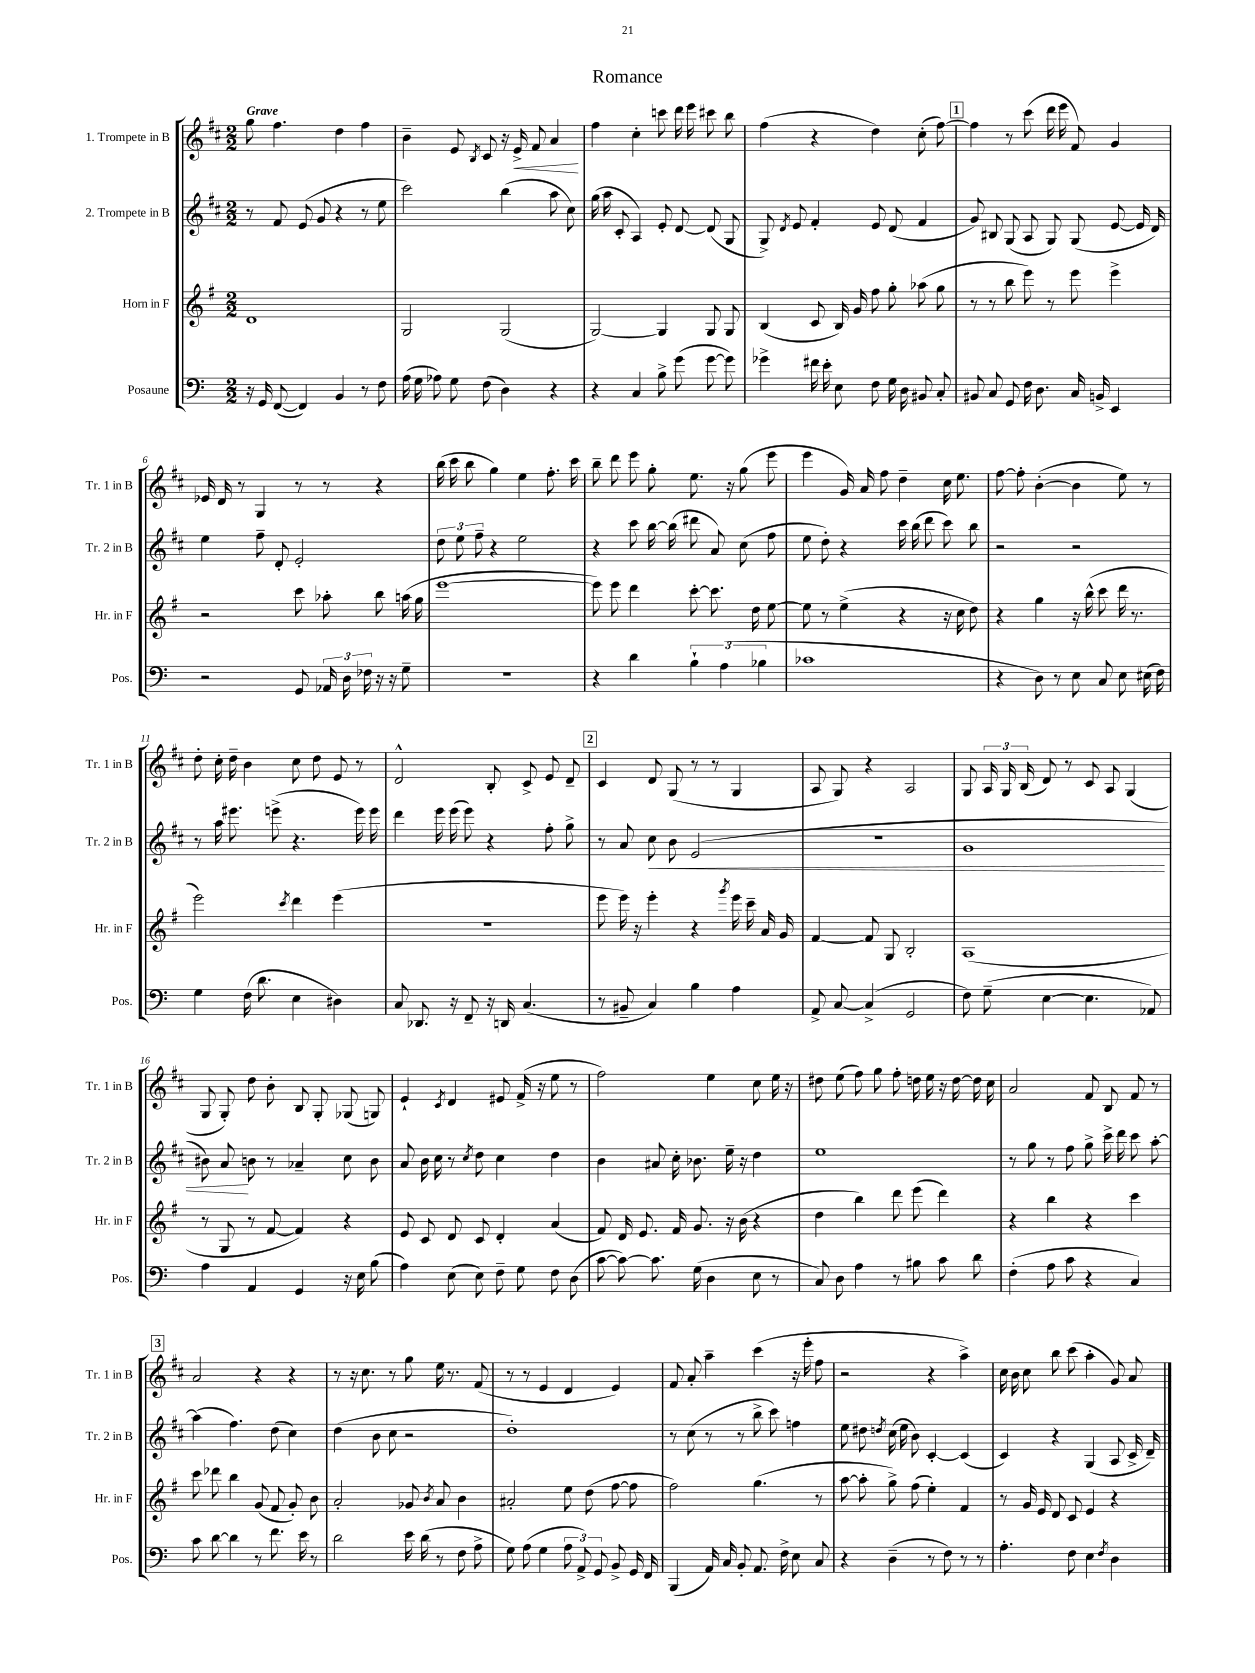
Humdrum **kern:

**kern	**kern	**kern	**dynam	**kern	**dynam
*part4	*part3	*part2	*part2	*part1	*part1
*staff4	*staff3	*staff2	*staff2	*staff1	*staff1
*I"Posaune	*I"Horn in F	*I"2. Trompete in B	*	*I"1. Trompete in B	*
*I'Pos.	*I'Hr. in F	*I'Tr. 2 in B	*	*I'Tr. 1 in B	*
*clefF4	*clefG2	*clefG2	*	*clefG2	*
*k[]	*k[f#]	*k[f#c#]	*	*k[f#c#]	*
*M2/2	*M2/2	*M2/2	*	*M2/2	*
=1	=1	=1	=1	=1	=1
!	!	!	!	!LO:TX:a:B:t=Grave	!
16r	1d	8r	.	8gg\	.
16GG/	.	.	.	.	.
([8FF/	.	8f#/	.	4.ff#\	.
4FF/])	.	(8e/	.	.	.
.	.	8g/	.	.	.
4BB/	.	4r	.	4dd\	.
8r	.	8r	.	4ff#\	.
8F\	.	8ee\	.	.	.
=2	=2	=2	=2	=2	=2
(16A\	2G/	2ccc#\)	.	4b~\	.
16G\	.	.	.	.	.
8A-X\)	.	.	.	.	.
8G\	.	.	.	8e/	.
.	.	.	.	8qB/	.
(8F\	.	.	.	8c#/	.
4D\)	(2G/	(4bb\	.	16r	.
!	!	!	!	!	!LO:HP:b
.	.	.	.	16e^/	<
.	.	.	.	8f#/	.
4r	.	8aa\	.	4a/	.
.	.	8cc#\)	.	.	.
.	.	.	.	.	[
=3	=3	=3	=3	=3	=3
4r	[2G/)	(16gg\	.	4ff#\	.
.	.	16aa\	.	.	.
.	.	8c#'/	.	.	.
4C/	.	4A/)	.	4cc#'\	.
8B^\	4G/]	8e'/	.	8cccn\	.
(8g\	.	[8d/	.	16ddd\	.
.	.	.	.	16eee\	.
[8g\	8G/	(8d/]	.	8ccc#X\	.
8g\])	8G/	8G/	.	8bb\	.
=4	=4	=4	=4	=4	=4
4g-X^\	(4B/	8G^/)	.	(4ff#\	.
.	.	8qd/	.	.	.
.	.	8e/	.	.	.
16f#X\	8c/	4f#'/	.	4r	.
16e'\	.	.	.	.	.
8E\	16B/)	.	.	.	.
.	16g/	.	.	.	.
8F\	8ff#\	8e/	.	4dd\)	.
16G\	8gg'\	(8d/	.	.	.
16D\	.	.	.	.	.
8BB#X/	(8aa-X\	4f#/	.	(8cc#'\	.
8C'/	8gg\	.	.	[8ff#\)	.
!!LO:REH:place=s1:t=1
=5	=5	=5	=5	=5	=5
8BB#X/	8r	8g/)	.	4ff#\]	.
8C/	8r	8B#X/	.	.	.
8GG/	8bb\	(8G/	.	8r	.
16F\	8eee\)	8A/	.	(8ccc#\	.
8.D\	.	.	.	.	.
.	8r	8G/)	.	16ddd\	.
.	.	.	.	16eee\	.
16C/	8eee\	(8G/	.	8f#/)	.
16BBn^/	.	.	.	.	.
4EE/	4eee^\	[8e/	.	4g/	.
.	.	16e/]	.	.	.
.	.	16d/)	.	.	.
!!LO:LB:g=z
=6	=6	=6	=6	=6	=6
2r	2r	4ee\	.	16e-X/	.
.	.	.	.	16d/	.
.	.	.	.	8r	.
.	.	8ff#~\	.	4G/	.
.	.	8d'/	.	.	.
8GG/	8ccc\	2e'/	.	8r	.
24AA-X/	8aa-X'\	.	.	8r	.
24D\	.	.	.	.	.
24F-X\	.	.	.	.	.
16r	8bb\	.	.	4r	.
16r	.	.	.	.	.
8G~\	(16aan\	.	.	.	.
.	16gg\	.	.	.	.
=7	=7	=7	=7	=7	=7
1r	[1eee	12dd\	.	(16bb\	.
.	.	.	.	16ccc#\	.
.	.	12ee\	.	.	.
.	.	.	.	8bb\	.
.	.	12ff#~\	.	.	.
.	.	4r	.	4gg\)	.
.	.	2ee\	.	4ee\	.
.	.	.	.	8.ff#'\	.
.	.	.	.	16ccc#\	.
=8	=8	=8	=8	=8	=8
4r	8eee\])	4r	.	8bb~\	.
.	8eee\	.	.	8ddd\	.
4d\	4ddd\	8ccc#\	.	8eee\	.
.	.	[16bb\	.	8gg'\	.
.	.	(16bb\]	.	.	.
6B`\	[8ccc'\	8ddd#X\	.	8.ee\	.
.	8.ccc\]	8a/)	.	.	.
(6A\	.	.	.	.	.
.	.	.	.	16r	.
.	.	(8cc#\	.	(8gg\	.
.	16dd\	.	.	.	.
6B-X\	.	.	.	.	.
.	[8ee\	8ff#\	.	8eee\	.
=9	=9	=9	=9	=9	=9
1c-X	8ee\]	8ee\	.	4eee\	.
.	8r	8dd'\)	.	.	.
.	(4ee^\	4r	.	16g/)	.
.	.	.	.	16a/	.
.	.	.	.	8ff#\	.
.	4r	16ccc#\	.	4dd~\	.
.	.	(16bb\	.	.	.
.	.	8ddd\	.	.	.
.	16r	8ccc#\)	.	16cc#\	.
.	16cc\	.	.	8.ee\	.
.	8dd\)	8bb\	.	.	.
=10	=10	=10	=10	=10	=10
4r	4r	2r	.	[8ff#\	.
.	.	.	.	8ff#'\]	.
8D\)	4gg\	.	.	([4b'\	.
8r	.	.	.	.	.
8E\	16r	2r	.	4b\]	.
.	(16bb^^\	.	.	.	.
8C/	8ccc\	.	.	.	.
8E\	16ddd\	.	.	8ee\)	.
.	8.r	.	.	.	.
(16E#X\	.	.	.	8r	.
16F\)	.	.	.	.	.
!!LO:LB:g=z
=11	=11	=11	=11	=11	=11
4G\	2eee\)	8r	.	8dd'\	.
.	.	16aa\	.	16cc#'\	.
.	.	8.eee#X\	.	16dd~\	.
(16F\	.	.	.	4b\	.
8.d\	.	.	.	.	.
.	.	(8eeen^\	.	.	.
.	8qccc/	.	.	.	.
4E\	4ddd\	4.r	.	8cc#\	.
.	.	.	.	8dd\	.
4D#X\)	(4eee\	.	.	8e/	.
.	.	16eee\)	.	8r	.
.	.	16eee\	.	.	.
=12	=12	=12	=12	=12	=12
8C/	1r	4ddd\	.	2d^^/	.
8.DD-X/	.	.	.	.	.
.	.	16eee\	.	.	.
16r	.	(16eee\	.	.	.
8FF~/	.	8eee\)	.	.	.
16r	.	4r	.	8B'/	.
16DDn/	.	.	.	.	.
(4.C/	.	.	.	8c#^/	.
.	.	8ff#'\	.	8e/	.
.	.	8gg^\	.	8d~/	.
!!LO:REH:place=s1:t=2
=13	=13	=13	=13	=13	=13
8r	8eee\	8r	.	4c#/	.
8BB#X~/	16eee\)	8a/	.	.	.
.	16r	.	.	.	.
!	!	!	!LO:HP:b	!	!
4C/)	4eee'\	8cc#\	<	8d/	.
.	.	8b\	.	(8G/	.
4B\	4r	(2e/	.	8r	.
.	.	.	.	8r	.
.	8qggg/	.	.	.	.
4A\	16eee\	.	.	4G/	.
.	16ccc~\	.	.	.	.
.	16a/	.	.	.	.
.	16g/	.	.	.	.
=14	=14	=14	=14	=14	=14
8AA^/	[4f#/	1r	.	8A/	.
[8C/	.	.	.	8G/)	.
(4C^/]	8f#/]	.	.	4r	.
.	8G/	.	.	.	.
2GG/	2B'/	.	.	2A/	.
=15	=15	=15	=15	=15	=15
8F\)	(1A	1g	.	8G/	.
(8G~\	.	.	.	24A/	.
.	.	.	.	24G/	.
.	.	.	.	(24B/	.
[4E\	.	.	.	8d/)	.
.	.	.	.	8r	.
4.E\]	.	.	.	8c#/	.
.	.	.	.	8A/	.
.	.	.	.	(4G/	.
8AA-X/)	.	.	.	.	.
!!LO:LB:g=z
=16	=16	=16	=16	=16	=16
4A\	8r	8b#X\)	.	8G/	.
.	8G/	8a/	.	8G'/)	.
4AA/	8r	8bn\	[	8dd\	.
.	[8f#/	8r	.	8b'\	.
4GG/	4f#/])	4a-X~/	.	8B/	.
.	.	.	.	8G'/	.
16r	4r	8cc#\	.	(8G-X/	.
16E\	.	.	.	.	.
(8B\	.	8b\	.	8Gn/)	.
=17	=17	=17	=17	=17	=17
4A\)	8e/	8a/	.	4e`/	.
.	8c/	16b\	.	.	.
.	.	16cc#\	.	.	.
.	.	.	.	8qc#/	.
(8E\	8d/	8r	.	4d/	.
.	.	8qcc#/	.	.	.
8E\)	8c/	8dd\	.	.	.
8F~\	4d'/	4cc#\	.	8e#X/	.
8G\	.	.	.	(16f#^/	.
.	.	.	.	16r	.
8F\	(4a/	4dd\	.	8ee\	.
(8D\	.	.	.	8r	.
=18	=18	=18	=18	=18	=18
[8c\	8f#/)	4b\	.	2ff#\)	.
8c\_)	16d/	.	.	.	.
.	8.e/	.	.	.	.
8.c\]	.	8a#X/	.	.	.
.	16f#/	16cc#'\	.	.	.
(16G\	8.g/	8.b-X\	.	.	.
4D\	.	.	.	4ee\	.
.	16r	16ee~\	.	.	.
.	(16b\	16r	.	.	.
8E\	4r	4dd\	.	8cc#\	.
8r	.	.	.	16ee\	.
.	.	.	.	16r	.
=19	=19	=19	=19	=19	=19
8C/)	4dd\	1ee	.	8dd#X\	.
8D\	.	.	.	(8ee\	.
4A\	4bb\)	.	.	8ff#\)	.
.	.	.	.	8gg\	.
8r	8ddd\	.	.	8ff#'\	.
8B#X\	(8eee\	.	.	16ddn\	.
.	.	.	.	16ee\	.
8c\	4ddd\)	.	.	16r	.
.	.	.	.	[16dd\	.
8d\	.	.	.	16dd\]	.
.	.	.	.	16cc#\	.
=20	=20	=20	=20	=20	=20
(4F'\	4r	8r	.	2a/	.
.	.	8gg\	.	.	.
8A\	4bb\	8r	.	.	.
8c\	.	8ff#\	.	.	.
4r	4r	8gg^\	.	8f#/	.
.	.	16ccc#^\	.	8B/	.
.	.	16ddd\	.	.	.
4C/)	4ccc\	8ccc#\	.	8f#/	.
.	.	[8aa'\	.	8r	.
!!LO:LB:g=z
!!LO:REH:place=s1:t=3
=21	=21	=21	=21	=21	=21
8c\	8ccc\	(4aa\]	.	2a/	.
[8d\	8ddd-X\	.	.	.	.
4d\]	4bb\	4.ff#\)	.	.	.
8r	(8g/	.	.	4r	.
8.f\	8f#/	(8dd\	.	.	.
.	8g'/)	4cc#\)	.	4r	.
16e\	.	.	.	.	.
8r	8b\	.	.	.	.
=22	=22	=22	=22	=22	=22
2d\	2a'/	(4dd\	.	8r	.
.	.	.	.	16r	.
.	.	.	.	8.cc#\	.
.	.	8b\	.	.	.
.	.	8cc#\	.	8r	.
16e\	8g-X/	2r	.	8gg\	.
(16d\	.	.	.	.	.
.	8qb/	.	.	.	.
8r	8a/	.	.	16ee\	.
.	.	.	.	8.r	.
8F\	4b\	.	.	.	.
8A^\	.	.	.	(8f#/	.
=23	=23	=23	=23	=23	=23
8G\)	2a#X'/	1dd')	.	8r	.
(8A\	.	.	.	8r	.
4G\	.	.	.	4e/	.
12A\	8ee\	.	.	4d/	.
12AA^/)	.	.	.	.	.
.	(8dd\	.	.	.	.
12GG/	.	.	.	.	.
8BB^/	[8ff#\	.	.	4e/)	.
16GG/	8ff#\]	.	.	.	.
16FF/	.	.	.	.	.
=24	=24	=24	=24	=24	=24
(4BBB/	2ff#\)	8r	.	8f#/	.
.	.	(8cc#\	.	8a'/	.
16AA/)	.	8r	.	4aa~\	.
16C/	.	.	.	.	.
8BB'/	.	8r	.	.	.
8.AA/	(4.gg\	8bb^\	.	(4ccc#\	.
.	.	8ccc#\)	.	.	.
16F^\	.	.	.	.	.
8E\	.	4ffn\	.	16r	.
.	.	.	.	16eee'\	.
8C/	8r	.	.	8ff#\	.
=25	=25	=25	=25	=25	=25
4r	[8aa\	8ee\	.	2r	.
.	8aa'\]	8dd#X\	.	.	.
.	.	8qddn/	.	.	.
(4D~\	8gg^\)	(16cc#\	.	.	.
.	.	16ee\	.	.	.
.	(8ff#\	8b\)	.	.	.
8r	4ee'\)	[4c#'/	.	4r	.
8F\)	.	.	.	.	.
8r	4f#/	(4c#/]	.	4aa^\)	.
8r	.	.	.	.	.
=26	=26	=26	=26	=26	=26
4.A'\	8r	4c#/)	.	16cc#\	.
.	.	.	.	16b\	.
.	16g/	.	.	8cc#\	.
.	16e/	.	.	.	.
.	8d/	4r	.	8bb\	.
8F\	8c/	.	.	(8ccc#\	.
4E\	4e/	(4G/	.	4aa'\	.
8qF/	.	.	.	.	.
4D\	4r	8A/	.	8g/)	.
.	.	16c#^/	.	8a/	.
.	.	16d~/)	.	.	.
==	==	==	==	==	==
*-	*-	*-	*-	*-	*-
